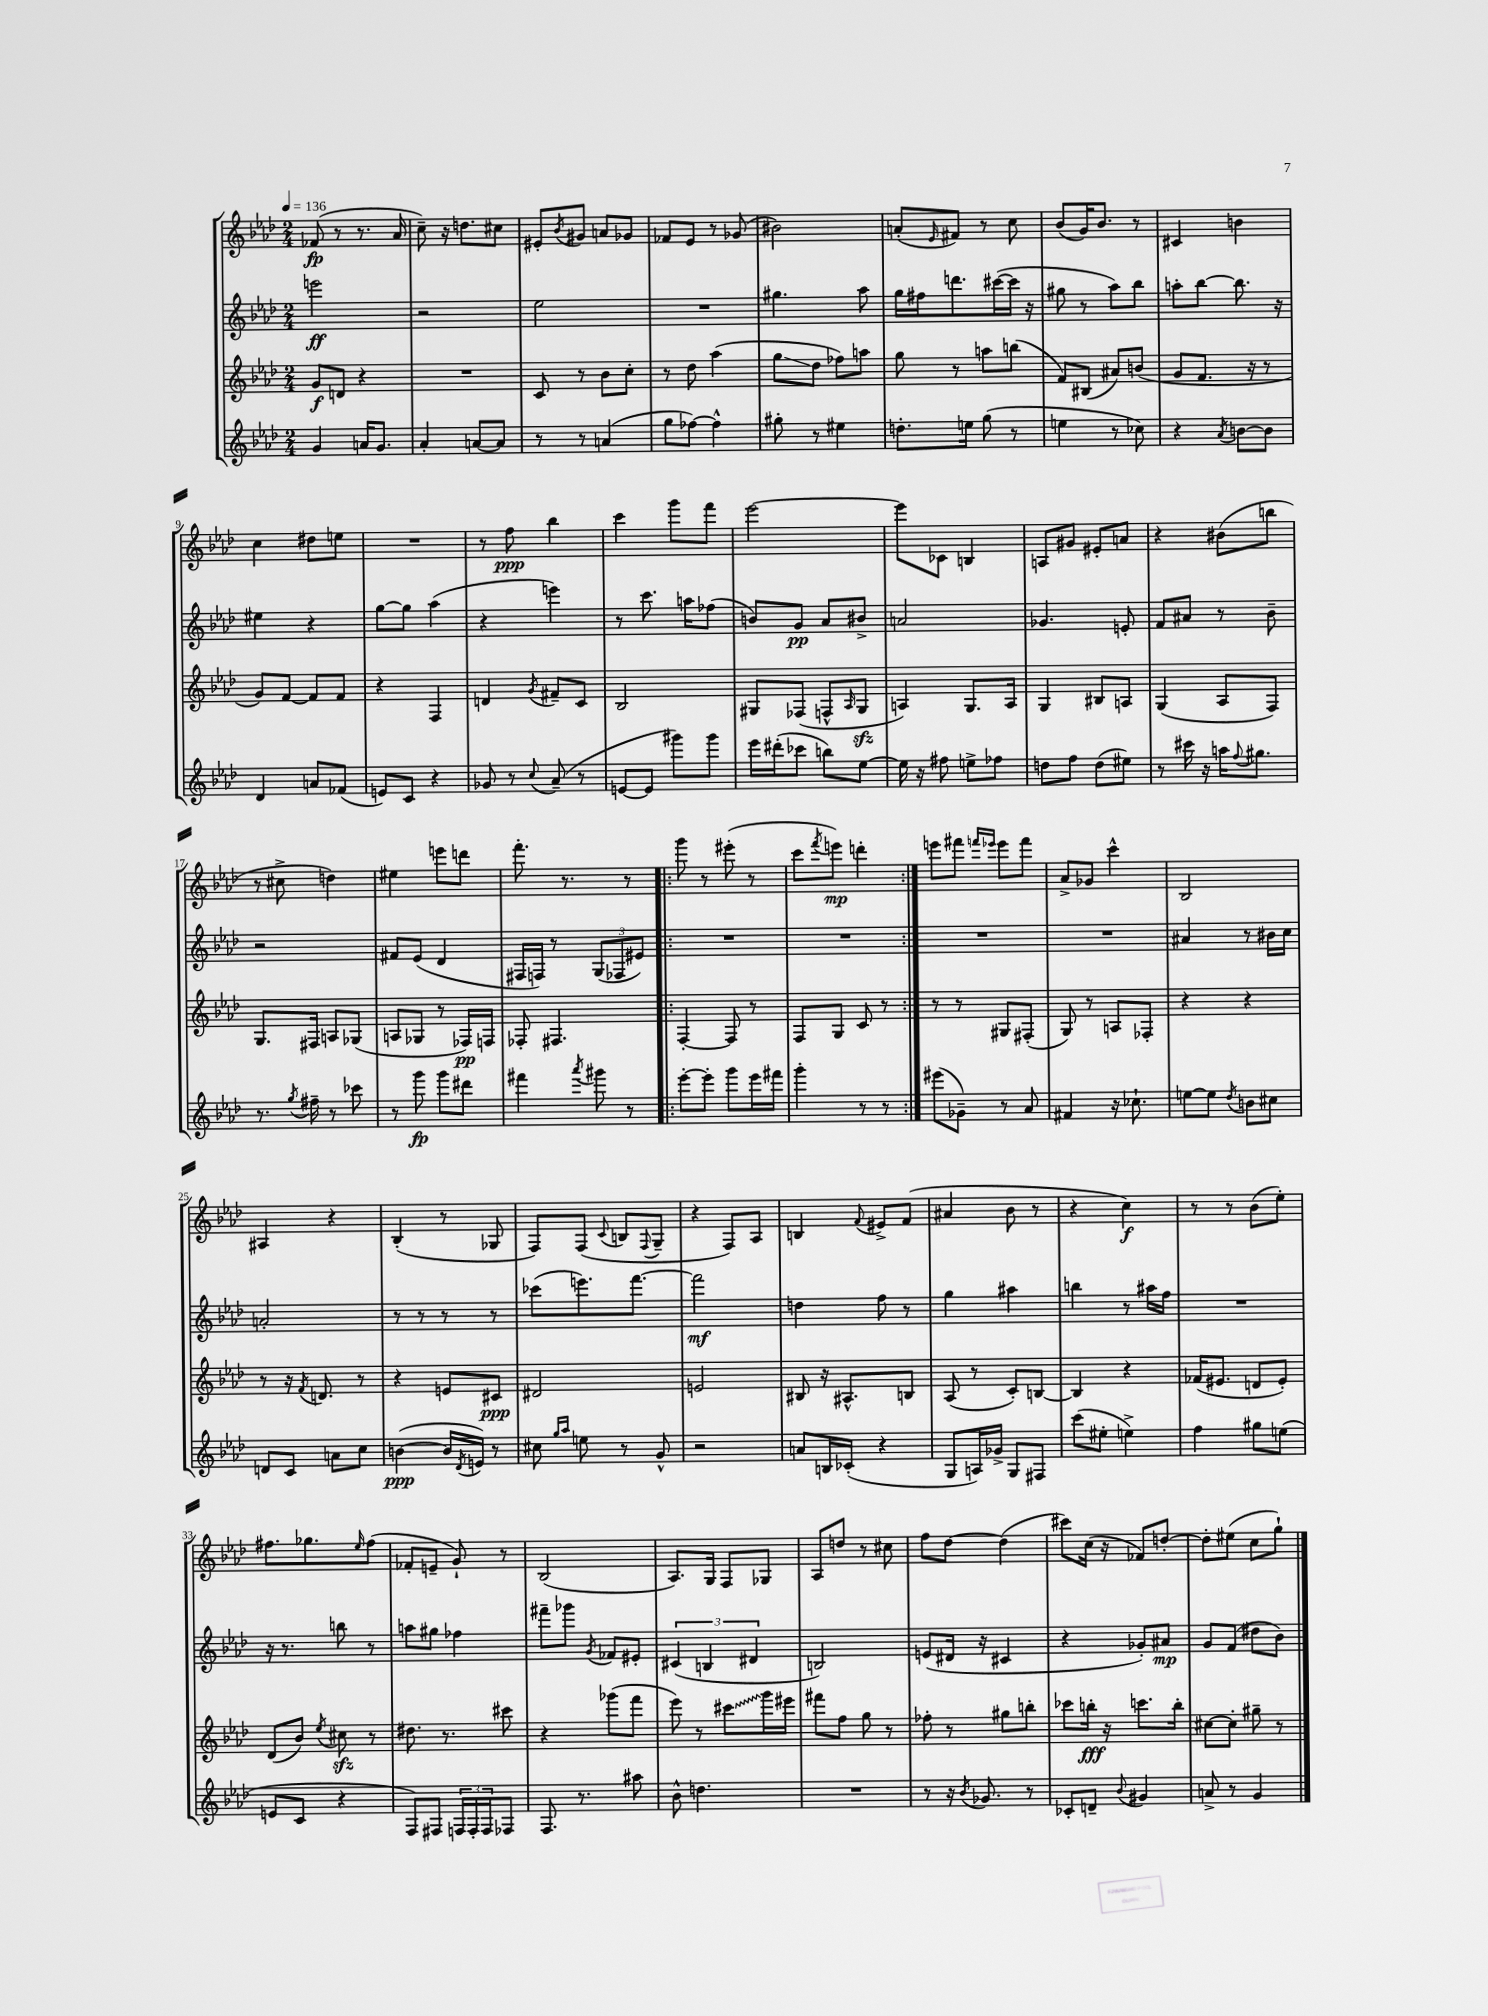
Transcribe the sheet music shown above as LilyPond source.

<<
\new StaffGroup <<
\new Staff = "s0" {
    \clef treble \key aes \major \numericTimeSignature \time 2/4 \tempo 4 = 136
    fes'8\fp( r8 r8. aes'16 |
    c''8--) r16 d''8. cis''8 |
    eis'8-. \acciaccatura { bes'8 } gis'8 a'8 ges'8 |
    fes'8 ees'8 r8 ges'8( |
    bis'2) |
    a'8-.( \grace { ees'16 } fis'8) r8 c''8 |
    bes'8( g'16) bes'8. r8 |
    cis'4 b'4 |
    c''4 dis''8 e''8 |
    R2 |
    r8 f''8\ppp bes''4 |
    c'''4 g'''8 f'''8 |
    ees'''2~ |
    ees'''8 ces'8 b4 |
    a8 gis'8 eis'8-. a'8 |
    r4 bis'8( b''8 |
    r8 cis''8-> d''4) |
    eis''4 e'''8 d'''8 |
    f'''8.-. r8. r8 |
    \repeat volta 2 { g'''8 r8 eis'''8-.( r8 |
    c'''8 \acciaccatura { f'''8 } e'''8\mp) d'''4-. | }
    e'''8 fis'''8 \grace { f'''16 ees'''16 } ees'''8 f'''8 |
    aes'8-> ges'8 c'''4-^ |
    bes2 |
    ais4 r4 |
    bes4-.( r8 ges8 |
    f8) f8( \appoggiatura { c'8 } b8 \appoggiatura { f8 } g8-- |
    r4 f8) aes8 |
    b4 \appoggiatura { f'8 } eis'8-> f'8( |
    ais'4 bes'8 r8 |
    r4 c''4\f) |
    r8 r8 bes'8( ees''8-.) |
    fis''8. ges''8. \grace { ees''16 } fis''8( |
    fes'8-. e'8-- g'8-!) r8 |
    bes2( |
    aes8.) g16 f8 ges8 |
    aes8 d''8 r8 cis''8 |
    f''8 des''8~ des''4( |
    cis'''8) c''16( r16 fes'8) d''8~-. |
    d''8-. eis''8( c''8 g''8-!) \bar "|." |
}
\new Staff = "s1" {
    \clef treble \key aes \major \numericTimeSignature \time 2/4
    e'''2\ff |
    r2 |
    ees''2 |
    R2 |
    gis''4. aes''8 |
    g''16 fis''16 d'''8. cis'''16~( cis'''16 r16 |
    gis''8 r8 aes''8) bes''8 |
    a''8-. bes''8~ bes''8. r16 |
    eis''4 r4 |
    g''8~ g''8 aes''4( |
    r4 e'''4) |
    r8 c'''8. a''16 fes''8( |
    b'8) g'8\pp aes'8 bis'8-> |
    a'2 |
    ges'4. e'8-. |
    f'8 ais'8 r8 bes'8-- |
    r2 |
    fis'8 ees'8( des'4 |
    fis16 f16) r8 \tuplet 3/2 { g8( fes8 eis'8) } |
    \repeat volta 2 { R2 |
    R2 | }
    R2 |
    R2 |
    ais'4 r8 bis'16 c''16 |
    a'2-. |
    r8 r8 r8 r8 |
    ces'''8( e'''8.) f'''8.~ |
    f'''2\mf |
    d''4 f''8 r8 |
    g''4 ais''4 |
    b''4 r8 ais''16 f''16 |
    R2 |
    r16 r8. b''8 r8 |
    a''8 gis''8 fes''4 |
    fis'''8-- ges'''8 \acciaccatura { g'8 } fes'8 eis'8-. |
    \tuplet 3/2 { cis'4( b4 dis'4 } |
    b2) |
    e'8( dis'16 r16 cis'4 |
    r4 ges'8-.) ais'8\mp |
    g'8 f'8( dis''8 bes'8) \bar "|." |
}
\new Staff = "s2" {
    \clef treble \key aes \major \numericTimeSignature \time 2/4
    g'8\f d'8 r4 |
    R2 |
    c'8 r8 bes'8 c''8-. |
    r8 des''8 aes''4( |
    g''8\glissando des''8 fes''8) a''8 |
    g''8 r8 a''8 b''8( |
    f'8) bis8( ais'8) b'8( |
    g'8 f'8. r16 r8 |
    g'8) f'8~ f'8 f'8 |
    r4 f4 |
    d'4 \acciaccatura { g'8 } fis'8-- c'8 |
    bes2 |
    gis8 fes8( f8-^ \grace { aes16 } gis8\sfz |
    a4) g8. a16 |
    g4 bis8 a8 |
    g4( aes8 f8) |
    g8. fis16 a8 ges8( |
    a8 ges8 r8 fes16\pp) f16 |
    fes8-. fis4. |
    \repeat volta 2 { f4~-. f8 r8 |
    f8 g8 c'8 r8 | }
    r8 r8 gis8 fis8-.( |
    g8) r8 a8 fes8-. |
    r4 r4 |
    r8 r16 \acciaccatura { f'8 } d'8. r8 |
    r4 e'8 cis'8\ppp |
    dis'2 |
    e'2 |
    bis8 r16 ais8.-^ b8 |
    aes8( r8 c'8-.) b8~ |
    b4 r4 |
    fes'16( eis'8. d'8 eis'8-.) |
    des'8( bes'8) \acciaccatura { ees''8 } cis''8\sfz r8 |
    dis''8. r8. cis'''8 |
    r4 ges'''8( f'''8 |
    ees'''8) r8 \once \override Glissando.style = #'zigzag cis'''8\glissando g'''16 eis'''16 |
    fis'''8 f''8 g''8 r8 |
    fes''8-. r8 gis''8 b''8-. |
    ces'''8 b''16-.\fff r16 c'''8. b''16-. |
    cis''8~ cis''8-. gis''8-- r8 \bar "|." |
}
\new Staff = "s3" {
    \clef treble \key aes \major \numericTimeSignature \time 2/4
    g'4 a'16 g'8. |
    aes'4-. a'8~ a'8 |
    r8 r8 a'4( |
    g''8 fes''8~) fes''4-^ |
    gis''8-. r8 eis''4 |
    d''8.-. e''16 g''8( r8 |
    e''4 r8 ces''8) |
    r4 \acciaccatura { aes'8 } b'8~ b'8 |
    des'4 a'8 fes'8( |
    e'8) c'8 r4 |
    ges'8 r8 \appoggiatura { c''8 } aes'8--( r8 |
    e'8~ e'8 gis'''8) gis'''8 |
    ees'''16 dis'''16-.( ces'''8 b''8) ees''8~ |
    ees''16 r16 fis''8 e''8-> fes''8 |
    d''8 f''8 d''8( eis''8) |
    r8 cis'''16 r16 a''16 \appoggiatura { f''8 } gis''8. |
    r8. \acciaccatura { g''8 } fis''16-- r8 ces'''8 |
    r8 g'''8\fp g'''8 dis'''8 |
    fis'''4 \acciaccatura { aes'''8 } gis'''8 r8 |
    \repeat volta 2 { ees'''8~-. ees'''8-. g'''8 ees'''16 fis'''16 |
    g'''4-. r8 r8 | }
    eis'''8( ges'8--) r8 aes'8 |
    fis'4 r16 ces''8.-! |
    e''8~ e''8 \acciaccatura { des''8 } b'8 cis''8 |
    d'8 c'8 a'8 c''8 |
    b'4~\ppp( b'16 \acciaccatura { des'8 } e'16) r8 |
    cis''8 \grace { g''16 aes''16 } e''8 r8 g'8-^ |
    r2 |
    a'8 b16 ces'16-.( r4 |
    g8 a16) ges'16-> g8 fis8 |
    c'''8( eis''8-. e''4->) |
    f''4 gis''8 e''8( |
    e'8 c'8 r4 |
    f8) fis8 \tuplet 3/2 { f16 f16-. f16 } fes8 |
    f8. r8. ais''8 |
    bes'8-^ d''4. |
    R2 |
    r8 r16 \acciaccatura { bes'8 } ges'8. r8 |
    ces'8-. d'8-- \appoggiatura { bes'8 } gis'4 |
    a'8-> r8 g'4 \bar "|." |
}
>>
>>
